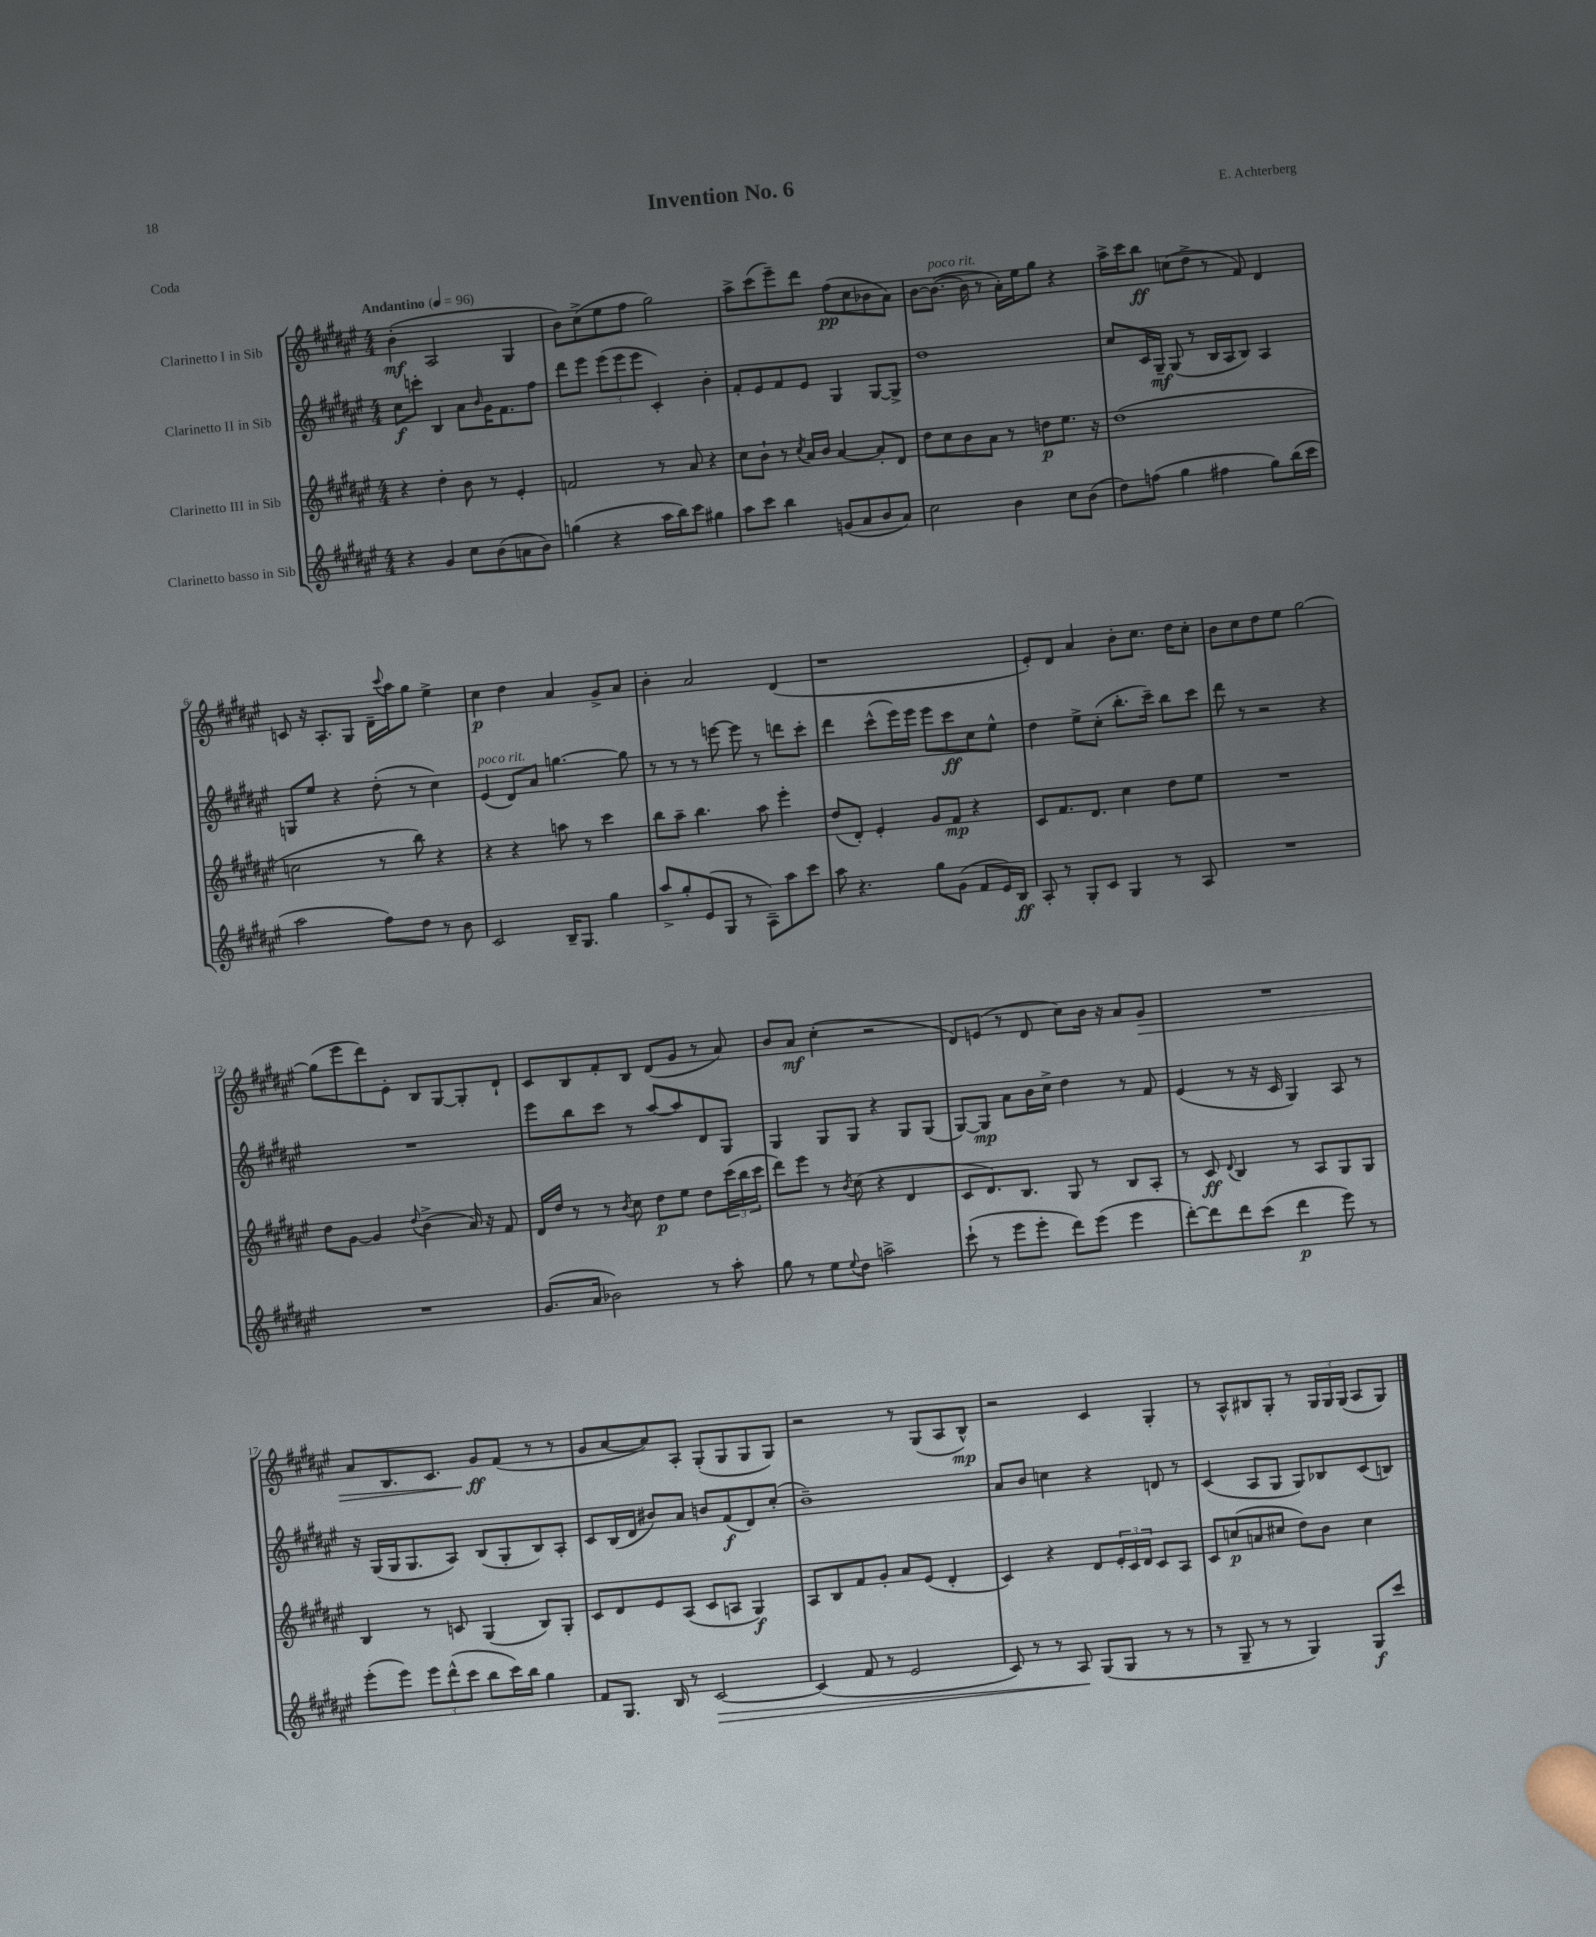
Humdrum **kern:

**kern	**dynam	**kern	**dynam	**kern	**dynam	**kern	**dynam
*part4	*part4	*part3	*part3	*part2	*part2	*part1	*part1
*staff4	*staff4	*staff3	*staff3	*staff2	*staff2	*staff1	*staff1
*I"Clarinetto basso in Sib	*	*I"Clarinetto III in Sib	*	*I"Clarinetto II in Sib	*	*I"Clarinetto I in Sib	*
*clefG2	*	*clefG2	*	*clefG2	*	*clefG2	*
*k[f#c#g#d#a#e#]	*	*k[f#c#g#d#a#e#]	*	*k[f#c#g#d#a#e#]	*	*k[f#c#g#d#a#e#]	*
*M4/4	*	*M4/4	*	*M4/4	*	*M4/4	*
*MM96	*	*MM96	*	*MM96	*	*MM96	*
=1	=1	=1	=1	=1	=1	=1	=1
!	!	!	!	!	!	!LO:TX:a:B:t=Andantino	!
4r	.	4r	.	8cc#\L	f	(4b'\	mf
.	.	.	.	8cccn'\J	.	.	.
4g#/	.	4dd#'\	.	4B/	.	2A#/	.
8cc#\L	.	8b\	.	8a#\L	.	.	.
.	.	.	.	16qqb/	.	.	.
(8b\	.	8r	.	16g#\K	.	.	.
.	.	.	.	8.f#\	.	.	.
8an\	.	4e#'/	.	.	.	4G#/	.
8b\J)	.	.	.	8ff#\J	.	.	.
=2	=2	=2	=2	=2	=2	=2	=2
(4ggn\	.	2fn/	.	8ddd#\L	.	8b\L)	.
.	.	.	.	8eee#\J	.	(8cc#^\	.
4r	.	.	.	(12eee#\L	.	8ee#\	.
.	.	.	.	12eee#\	.	.	.
.	.	.	.	.	.	8ff#\J	.
.	.	.	.	12eee#\J	.	.	.
16aa#\LL	.	8r	.	4c#'/)	.	2gg#\)	.
16bb\J)	.	.	.	.	.	.	.
8ccc#\J	.	8a#/	.	.	.	.	.
4gg#X\	.	4r	.	4b'\	.	.	.
=3	=3	=3	=3	=3	=3	=3	=3
8aa#\L	.	8cc#\L	.	8f#'/L	.	8aa#^\L	.
8ccc#\J	.	8b`\J	.	8e#/	.	(8ccc#\	.
4bb\	.	8r	.	8f#/	.	8eee#~\)	.
.	.	8qcc#/	.	.	.	.	.
.	.	16a#/LL	.	8e#/J	.	8ddd#\J	.
.	.	16b/JJ	.	.	.	.	.
(8gn/L	.	[4a#/	.	4G#/	.	(8ff#\L	pp
8a#/	.	.	.	.	.	8cc#\	.
8b/	.	8a#'/L]	.	[8G#/L	.	8b-X\	.
8a#/J)	.	8d#/J	.	8G#^/J]	.	8a#\J)	.
=4	=4	=4	=4	=4	=4	=4	=4
2cc#\	.	8dd#\L	.	1dd#	.	[8b\L	.
!	!	!	!	!	!	!LO:TX:a:i:t=poco rit.	!
.	.	8cc#\	.	.	.	(8.b\J_	.
.	.	8b\	.	.	.	.	.
.	.	.	.	.	.	16b\]	.
.	.	8a#\J	.	.	.	8r	.
4b\	.	8r	.	.	.	16a#'\LL)	.
.	.	.	.	.	.	16ee#\J	.
.	.	8ddn\L	p	.	.	8gg#\J	.
8cc#\L	.	8.ee#\J	.	.	.	4r	.
(8b\J	.	.	.	.	.	.	.
.	.	16r	.	.	.	.	.
=5	=5	=5	=5	=5	=5	=5	=5
8dd#\L)	.	(1dd#	.	8cc#/L	.	16aa#^\LL	.
.	.	.	.	.	.	16ccc#\J	.
(8ffn\J	.	.	.	16c#/L	.	8bb\J	ff
.	.	.	.	16G#~/JJ	mf	.	.
4gg#\	.	.	.	(8G#/	.	(8ccn\L	.
.	.	.	.	8r	.	8dd#^\J	.
4ff#X\	.	.	.	16B/LL	.	8r	.
.	.	.	.	16A#/J	.	.	.
.	.	.	.	8B/J)	.	8f#/)	.
8gg#\L)	.	.	.	4A#/	.	4d#/	.
(16bb\L	.	.	.	.	.	.	.
16ccc#\JJ	.	.	.	.	.	.	.
!!LO:LB:g=z
=6	=6	=6	=6	=6	=6	=6	=6
2aa#\	.	2ccn\	.	8Gn/L	.	8cn/	.
.	.	.	.	8ee#/J	.	16r	.
.	.	.	.	.	.	8.A#'/L	.
.	.	.	.	4r	.	.	.
.	.	.	.	.	.	8G#/J	.
8ff#\L)	.	8r	.	(8dd#'\	.	16d#~\LL	.
.	.	.	.	.	.	8qqccc#/	.
.	.	.	.	.	.	16aa#\J	.
8dd#\J	.	8bb\)	.	8r	.	8gg#\J	.
8r	.	4r	.	4cc#\)	.	4ee#^\	.
8b\	.	.	.	.	.	.	.
=7	=7	=7	=7	=7	=7	=7	=7
!	!	!	!	!LO:TX:a:i:t=poco rit.	!	!	!
2c#/	.	4r	.	(4e#/	.	4cc#\	p
.	.	4r	.	8d#/L)	.	4dd#\	.
.	.	.	.	8a#/J	.	.	.
16B~/KL	.	8aan\	.	[4.ggn\	.	4a#/	.
8.G#/J	.	.	.	.	.	.	.
.	.	8r	.	.	.	.	.
4gg#\	.	4ccc#\	.	.	.	8g#^/L	.
.	.	.	.	8gg\]	.	8a#/J	.
=8	=8	=8	=8	=8	=8	=8	=8
8aa#^/L	.	8bb\L	.	8r	.	4b'\	.
8gg#'/	.	8aa#~\J	.	8r	.	.	.
(8e#/	.	4.bb\	.	8r	.	2a#/	.
8G#/J	.	.	.	[8eeen\	.	.	.
8r	.	.	.	8eee\]	.	.	.
8A#~\L)	.	8aa#\	.	8r	.	.	.
8aa#\	.	4eee#'\	.	8dddn\L	.	(4d#/	.
8ccc#\J	.	.	.	8ccc#'\J	.	.	.
=9	=9	=9	=9	=9	=9	=9	=9
8aa#\	.	(8dd#/L	.	4ddd#\	.	1r	.
4.r	.	8d#'/J)	.	.	.	.	.
.	.	4e#'/	.	(8ccc#^^\L	.	.	.
.	.	.	.	16eee#\L)	.	.	.
.	.	.	.	16eee#\JJ	.	.	.
8gg#\L	.	8g#/L	.	8eee#\L	.	.	.
(8g#\J	.	8f#/J	mp	8ccc#\	ff	.	.
8f#/L	.	4r	.	8cc#\	.	.	.
16e#/L)	.	.	.	8ee#^^\J	.	.	.
16B/JJ	ff	.	.	.	.	.	.
=10	=10	=10	=10	=10	=10	=10	=10
8A#'/	.	8c#/L	.	4dd#\	.	8e#'/L)	.
8r	.	8.f#/	.	.	.	8d#/J	.
8G#'/L	.	.	.	8ee#^\L	.	4a#/	.
.	.	8.d#/J	.	.	.	.	.
8c#/J	.	.	.	(8cc#'\J	.	.	.
4G#/	.	4cc#\	.	8.bb'\L	.	8b'\L	.
.	.	.	.	.	.	8.cc#\J	.
.	.	.	.	16ccc#~\Jk)	.	.	.
8r	.	8dd#\L	.	8bb\L	.	.	.
.	.	.	.	.	.	16dd#\KL	.
8A#/	.	8ee#\J	.	8ccc#\J	.	8cc#'\J	.
=11	=11	=11	=11	=11	=11	=11	=11
1r	.	1r	.	8ddd#\	.	8b\L	.
.	.	.	.	8r	.	8cc#\	.
.	.	.	.	2r	.	8dd#\	.
.	.	.	.	.	.	8ee#\J	.
.	.	.	.	.	.	[2gg#\	.
.	.	.	.	4r	.	.	.
!!LO:LB:g=z
=12	=12	=12	=12	=12	=12	=12	=12
1r	.	8dd#\L	.	1r	.	(8gg#\L]	.
.	.	[8g#\J	.	.	.	8eee#\	.
.	.	4g#/]	.	.	.	8ddd#\)	.
.	.	.	.	.	.	8e#'\J	.
.	.	8qqdd#/	.	.	.	.	.
.	.	(4b^\	.	.	.	8B/L	.
.	.	.	.	.	.	[8G#/	.
.	.	16a#/)	.	.	.	8G#'/]	.
.	.	16r	.	.	.	.	.
.	.	8f#/	.	.	.	8d#`/J	.
=13	=13	=13	=13	=13	=13	=13	=13
(8.g#/L	.	16d#/LL	.	8eee#\L	.	8c#/L	.
.	.	16dd#/JJ	.	.	.	.	.
.	.	8r	.	8bb\	.	8B/	.
16a#/Jk	.	.	.	.	.	.	.
2b-X\)	.	8r	.	8ccc#\J	.	8f#'/	.
.	.	8qb/	.	.	.	.	.
.	.	8cc#\	.	8r	.	8B/J	.
.	.	8dd#\L	p	[8aa#/L	.	(8d#/L	.
.	.	8ee#\J	.	8aa#/]	.	8g#/J	.
8r	.	8dd#\L	.	8d#/	.	8r	.
8aa#'\	.	(24ccc#\L	.	8G#/J	.	8a#/)	.
.	.	24bb\	.	.	.	.	.
.	.	24ccc#\JJ	.	.	.	.	.
=14	=14	=14	=14	=14	=14	=14	=14
8gg#\	.	8ddd#\L)	.	4G#/	.	8b/L	.
8r	.	8eee#\J	.	.	.	8a#/J	mf
8ee#\L	.	8r	.	8G#/L	.	(4cc#'\	.
8qqee#/	.	8qb/	.	.	.	.	.
8dd#\J	.	(8cc#\	.	8G#/J	.	.	.
2aan^\	.	4r	.	4r	.	2r	.
.	.	4d#/	.	8G#/L	.	.	.
.	.	.	.	(8G#/J	.	.	.
=15	=15	=15	=15	=15	=15	=15	=15
(8ccc#`\	.	8c#/L	.	[8G#/L)	.	8d#/L)	.
8r	.	8.d#/)	.	8G#/J]	mp	(8en/J	.
8eee#\L	.	.	.	8a#\L	.	8r	.
.	.	8.B/J	.	.	.	.	.
8eee#'\J	.	.	.	16b\L	.	8d#/	.
.	.	.	.	16cc#^\JJ	.	.	.
8ddd#\L)	.	8G#/	.	4dd#\	.	8cc#\L)	.
(8eee#\J	.	8r	.	.	.	16b\Jk	.
.	.	.	.	.	.	16r	.
4eee#\	.	8B/L	.	8r	.	8a#/L	.
!	!	!	!	!	!	!	!LO:HP:b
.	.	8A#'/J	.	8f#/	.	8g#/J	>
=16	=16	=16	=16	=16	=16	=16	=16
[8ddd#'\L)	.	8r	.	(4e#/	.	1r	.
8ddd#\]	.	8c#/	ff	.	.	.	.
.	.	8qqd#/	.	.	.	.	.
8ddd#\	.	4B/	.	8r	.	.	.
(8ccc#\J	.	.	.	16r	.	.	.
.	.	.	.	16c#/	.	.	.
4ddd#\	p	8r	.	4G#/)	.	.	.
.	.	8A#/L	.	.	.	.	.
8eee#\)	.	8G#/	.	8A#/	.	.	.
8r	.	8G#/J	.	8r	.	.	.
!!LO:LB:g=z
=17	=17	=17	=17	=17	=17	=17	=17
(8eee#'\L	.	4B/	.	16r	.	8a#/L	.
.	.	.	.	(16G#/LL	.	.	.
8eee#\J)	.	.	.	16G#/J	.	8.B/	.
.	.	.	.	8.G#/	.	.	.
12eee#\L	.	8r	.	.	.	.	.
.	.	.	.	.	.	8.c#/J	.
(12ddd#^^\	.	.	.	.	.	.	.
.	.	8cn/	.	8A#/J)	.	.	.
12ccc#\J	.	.	.	.	.	.	.
8bb\L	.	(4G#/	.	(8B/L	.	8g#/L	ff
16ccc#\L)	.	.	.	8G#'/	.	(8f#/J	]
16bb\JJ	.	.	.	.	.	.	.
4gg#\	.	8B/L)	.	8B/)	.	8r	.
.	.	8G#'/J	.	8A#'/J	.	8r	.
=18	=18	=18	=18	=18	=18	=18	=18
8f#/L	.	8c#/L	.	8c#/L	.	8g#/L	.
8.G#/J	.	8d#/	.	(16B/L	.	[8a#/	.
.	.	.	.	16d#/JJ	.	.	.
.	.	8e#/	.	8b#X/L)	.	8a#/])	.
16B/	.	.	.	.	.	.	.
8r	.	(8A#/J	.	8a#/J	.	8A#'/J	.
!	!LO:HP:b	!	!	!	!	!	!
[2c#/	>	8c#/L	.	8bn/L	.	(8G#'/L	.
.	.	8An/J	.	(8f#/	f	8G#/	.
.	.	4G#/)	f	8d#/)	.	8G#/	.
.	.	.	.	(8cc#'/J	.	8G#/J)	.
=19	=19	=19	=19	=19	=19	=19	=19
(4c#/]	.	8A#/L	.	1b~)	.	2r	.
.	.	8B/	.	.	.	.	.
8f#/	.	8f#/	.	.	.	.	.
8r	.	8g#'/J	.	.	.	.	.
2e#/	.	8a#/L	.	.	.	8r	.
.	.	(8e#/J	.	.	.	(8G#/L	.
.	.	4d#'/	.	.	.	8A#/	.
.	.	.	.	.	.	8B^^/J)	mp
=20	=20	=20	=20	=20	=20	=20	=20
8c#/)	.	4c#/)	.	8a#/L	.	2r	.
8r	.	.	.	8b/J	.	.	.
8r	.	4r	.	4ccn\	.	.	.
8A#/	.	.	.	.	.	.	.
(8G#/L	]	8d#/L	.	4r	.	4c#/	.
8G#/J	.	24e#'/L	.	.	.	.	.
.	.	24c#/	.	.	.	.	.
.	.	24d#/JJ	.	.	.	.	.
8r	.	8c#/L	.	8dn/	.	4G#'/	.
8r	.	8A#/J	.	8r	.	.	.
=21	=21	=21	=21	=21	=21	=21	=21
8r	.	8c#/L	.	(4c#/	.	8r	.
8G#~/	.	(8ccn/	p	.	.	8A#^^/L	.
8r	.	8an/	.	8A#/L	.	8B#X/	.
8r	.	8cc#X/J	.	8G#/J	.	8G#'/J	.
4G#/)	.	8dd#\L)	.	8G#/L)	.	8r	.
.	.	8b\J	.	8B-X/	.	24G#/LL	.
.	.	.	.	.	.	24G#/	.
.	.	.	.	.	.	(24G#/JJ	.
8G#/L	f	4cc#\	.	(8c#/	.	8A#/L	.
8ccc#/J	.	.	.	8Bn/J)	.	8G#/J)	.
==	==	==	==	==	==	==	==
*-	*-	*-	*-	*-	*-	*-	*-
